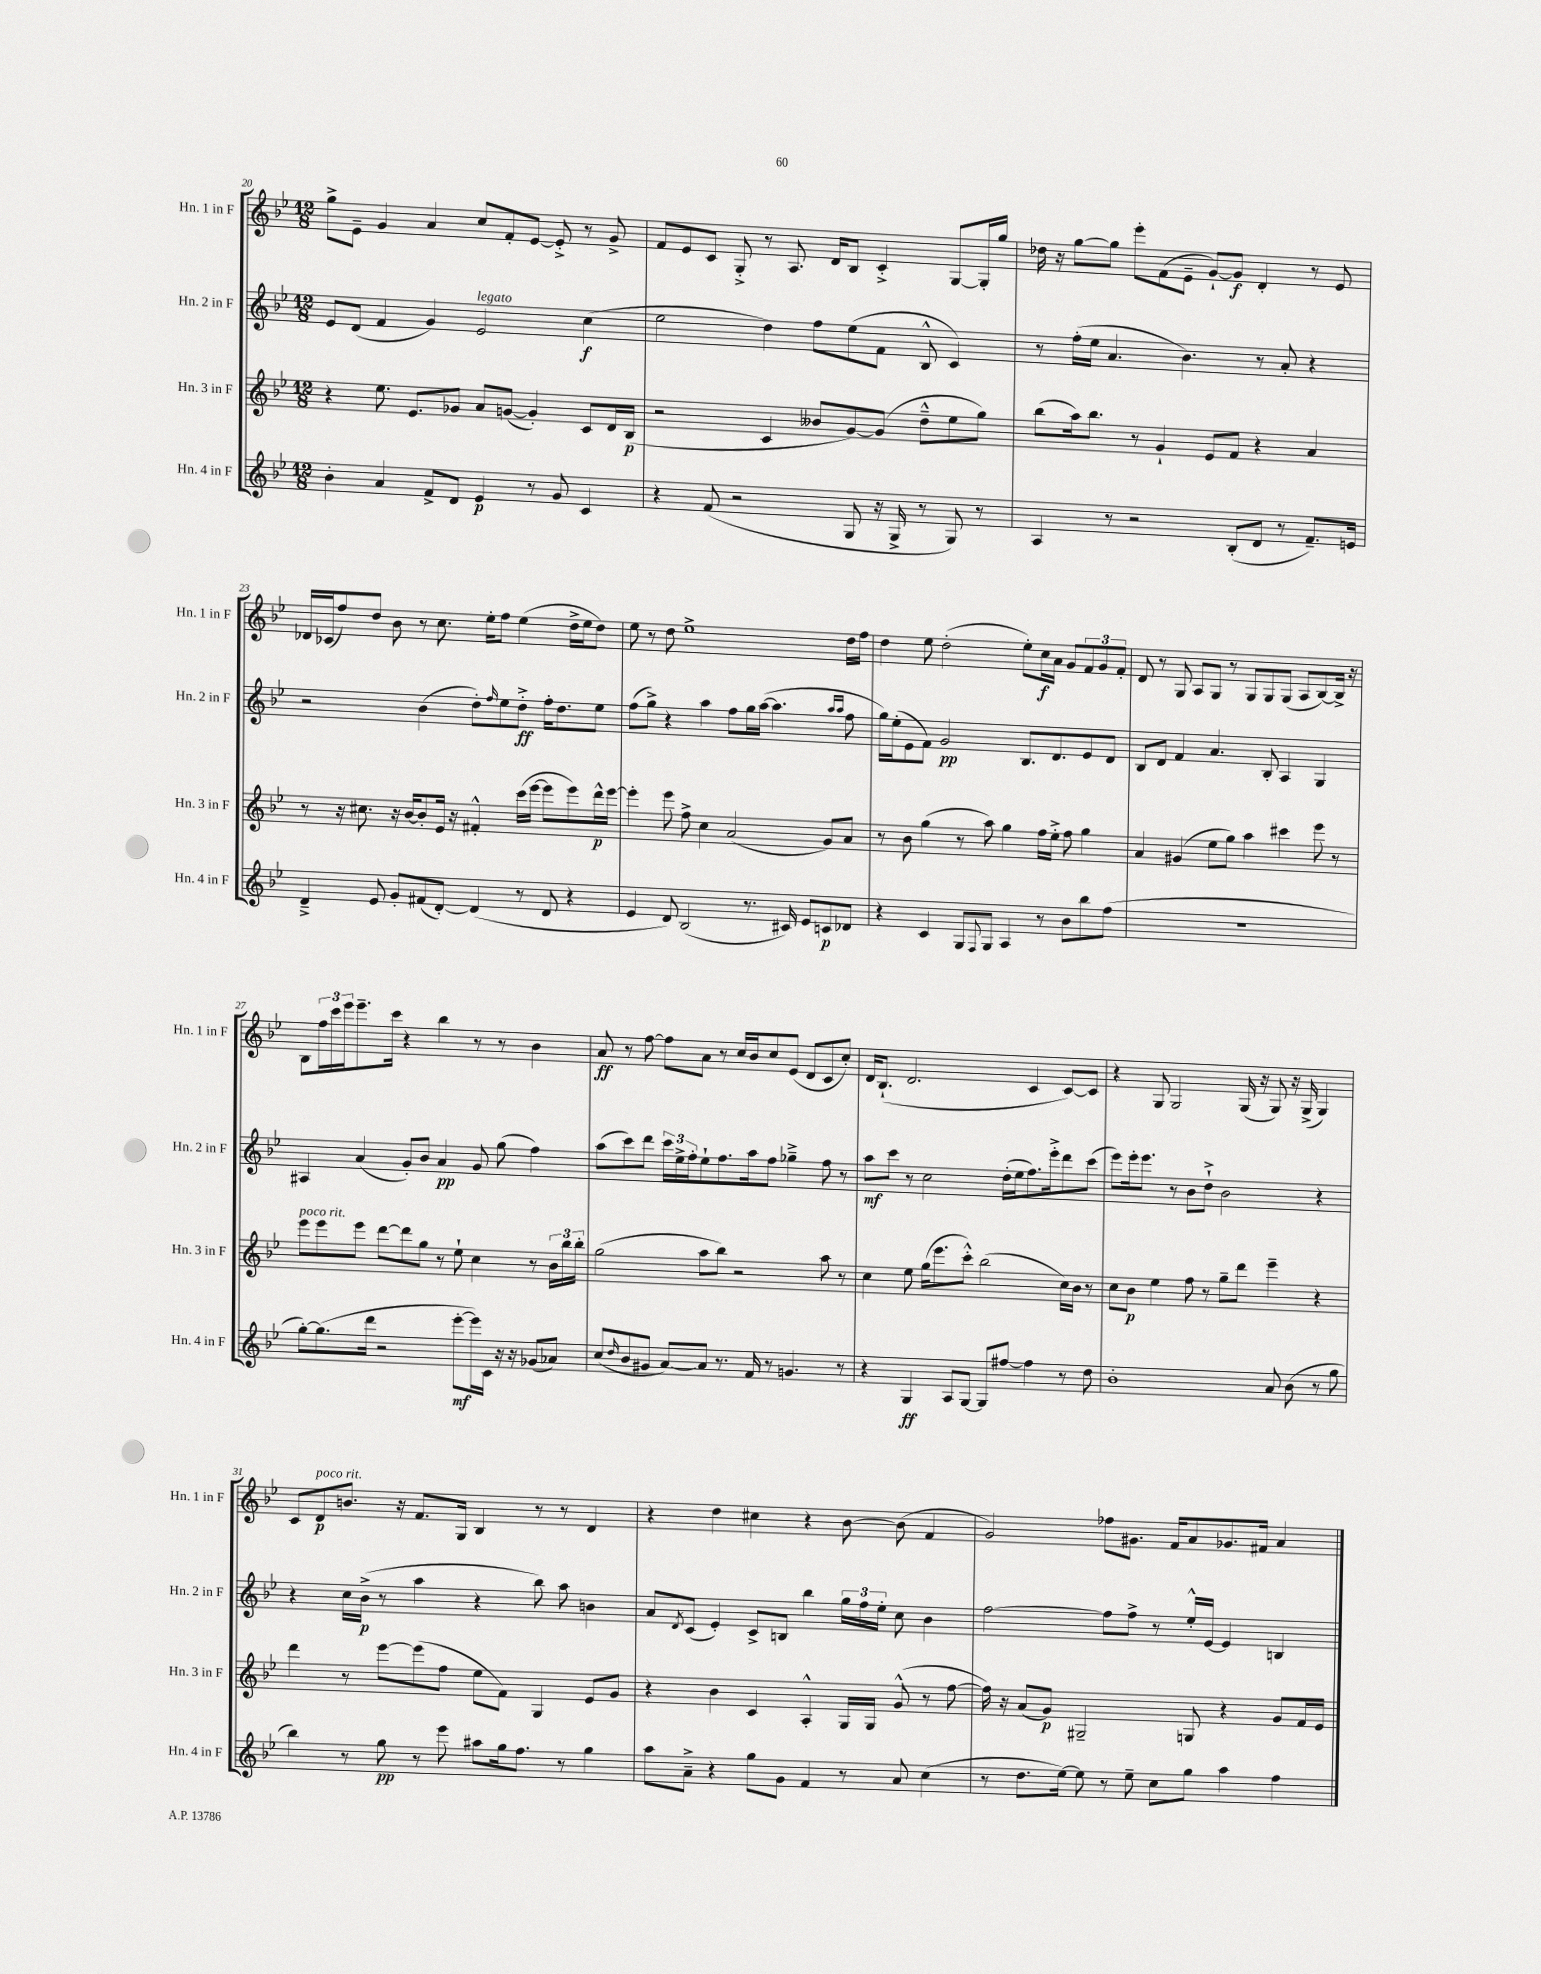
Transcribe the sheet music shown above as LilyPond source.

<<
\new StaffGroup <<
\new Staff = "s0" \with { instrumentName = "Hn. 1 in F" shortInstrumentName = "Hn. 1 in F" } {
    \clef treble \key bes \major \numericTimeSignature \time 12/8
    g''8-> ees'8-- g'4 a'4 c''8 f'8-. ees'8~ ees'8-.-> r8 g'8-> |
    f'8 ees'8 c'8 g8-.-> r8 a8. d'16 bes8 c'4-.-> g8~ g16-. g''16 |
    des''16 r16 g''8~ g''8 ees'''8-. f'8( ees'8-- g'8~-!) g'8\f d'4-. r8 ees'8 |
    des'16 ces'16( f''8) d''8 bes'8 r8 c''8. ees''16-. f''8 ees''4( d''16-> ees''16 d''8) |
    ees''8 r8 d''8 ees''1-> d''16 f''16 |
    d''4 ees''8 d''2-.( ees''8-.) c''16\f a'16 g'8 \tuplet 3/2 { f'8 g'8 f'8-. } |
    d'8 r8 g8 a8 g8 r8 g8 g8 g8( a8 bes8~) bes16-> r16 |
    bes8 \tuplet 3/2 { f''16 c'''16 ees'''16 } ees'''8.-- c'''16 r4 bes''4 r8 r8 bes'4 |
    a'8\ff r8 f''8~ f''8 a'8 r8 c''16 bes'16 c''8 ees'8( d'8 c'8 c''8-.) |
    d'16 bes8.-!( d'2. c'4 c'8~) c'8 |
    r4 g8 g2 g16( r16 g8) r16 g16->( g4) |
    c'8 d'8\p^\markup { \italic "poco rit." } b'8. r16 f'8. g16 bes4 r8 r8 d'4 |
    r4 d''4 cis''4 r4 bes'8~ bes'8( f'4 |
    g'2) fes''8 gis'8. f'16 a'8 ges'8. fis'16 a'4 \bar "|." |
}
\new Staff = "s1" \with { instrumentName = "Hn. 2 in F" shortInstrumentName = "Hn. 2 in F" } {
    \clef treble \key bes \major \numericTimeSignature \time 12/8
    ees'8 d'8( f'4 g'4) ees'2^\markup { \italic "legato" } c''4\f( |
    ees''2 d''4) f''8 ees''8( f'8 bes8-^ c'4) |
    r8 f''16-.( ees''16 a'4. bes'4.) r8 a'8-. r4 |
    r2 bes'4( d''8-.) \grace { f''16 } ees''8 d''8-.->\ff f''16-. d''8. ees''8 |
    f''8( g''8->) r4 a''4 f''8 g''16 a''16~( a''4. \grace { a''16 a''16 } f''8 |
    g''16) ees''16-.( ees'8 f'8) g'2\pp bes8. d'8. ees'8 d'8 |
    bes8 d'8 f'4 a'4. bes8-. a4 g4 |
    ais4 a'4( g'8-.) bes'8 a'4\pp g'8 g''8( f''4) |
    a''8( c'''8) d'''8 \tuplet 3/2 { c'''16 ees''16-> f''16-. } ees''8-! f''8. a''16 f''8 ges''4---> f''8 r8 |
    a''8\mf c'''8 r8 c''2 d''16-.( ees''16 f''8.) ees'''16-.-> d'''8 c'''8( |
    ees'''8) ees'''16-. ees'''8. r8 bes'8 d''8-!-> bes'2 r4 |
    r4 c''16 bes'16->\p( r8 a''4 r4 bes''8) a''8 b'4 |
    a'8 \acciaccatura { d'8 } c'8( ees'4-.) c'8-> b8 bes''4 \tuplet 3/2 { g''16 f''16 ees''16-. } c''8 bes'4 |
    f''2~ f''8 f''8-> r8 ees''16-.-^ ees'16~ ees'4 b4 \bar "|." |
}
\new Staff = "s2" \with { instrumentName = "Hn. 3 in F" shortInstrumentName = "Hn. 3 in F" } {
    \clef treble \key bes \major \numericTimeSignature \time 12/8
    r4 ees''8. ees'8. ges'8 a'8 g'8~( g'4-.) c'8 d'16 bes16\p( |
    r2 c'4 beses'8 g'8~) g'8( d''8---^ ees''8 g''8) |
    bes''8( a''16) bes''8. r8 g'4-! ees'8 f'8 r4 a'4 |
    r8 r16 cis''8. r16 bes'16~ bes'8-. ees'16 r16 fis'4-.-^ c'''16( ees'''16~ ees'''8 ees'''8) d'''16-^\p ees'''16~ |
    ees'''4-. ees'''8 f''8-> c''4 a'2( g'8) a'8 |
    r8 bes'8 g''4( r8 a''8) g''4 f''16 ees''16-.-> f''8 g''4 |
    a'4 gis'4( ees''8 g''8) a''4 cis'''4 ees'''8 r8 |
    ees'''8^\markup { \italic "poco rit." } ees'''8 ees'''8 d'''8~ d'''8 g''8 r8 ees''8-! c''4 r8 \tuplet 3/2 { bes'16 bes''16 bes''16-. } |
    g''2( a''8 bes''8) r2 a''8 r8 |
    c''4 ees''8 g''16( ees'''8. c'''8-.-^) bes''2( c''16) bes'16 r8 |
    c''8 bes'8\p ees''4 f''8 r8 g''8-- d'''8 ees'''4-- r4 |
    d'''4 r8 ees'''8~ ees'''8( f''8 ees''8 f'8) g4 ees'8 g'8 |
    r4 bes'4 c'4 a4-.-^ g16 g16 g'8-^( r8 f''8~ |
    f''16) r16 a'8( g'8\p) gis2-- g8 r4 g'8 f'16 ees'16 \bar "|." |
}
\new Staff = "s3" \with { instrumentName = "Hn. 4 in F" shortInstrumentName = "Hn. 4 in F" } {
    \clef treble \key bes \major \numericTimeSignature \time 12/8
    bes'4-. a'4 f'8-> d'8 ees'4\p r8 g'8 c'4 |
    r4 f'8( r2 g8 r16 g16-> r8 g8) r8 |
    a4 r8 r2 bes8-.( d'8 r8 f'8.--) e'16 |
    d'4---> ees'8 g'8-. fis'8( d'8~-.) d'4( r8 d'8 r4 |
    ees'4 d'8) bes2( r8. cis'16) ees'8 c'8\p des'8 |
    r4 c'4 g8 \appoggiatura { f8 } g8 a4 r8 bes'8 bes''8 f''8( |
    R1. |
    g''8~-.) g''8.( d'''16 r2 ees'''8~-.\mf ees'''16) c'16 r16 r16 ges'8( aes'8) |
    c''8( \grace { d''16 } bes'8 gis'8 a'8~) a'8 r8. f'16 r8 g'4. r8 |
    r4 g4\ff a8 g8~ g8 fis''8~ fis''4 r8 d''8 |
    bes'1-. a'8 bes'8( r8 g''8 |
    bes''4) r8 g''8\pp r8 ees'''8 ais''8 g''16 f''8. r8 g''4 |
    a''8 a'8---> r4 g''8 g'8 f'4 r8 a'8 c''4( |
    r8 d''8. ees''16~) ees''8 r8 ees''8-- c''8 g''8 a''4 f''4 \bar "|." |
}
>>
>>
\layout { \context { \Score currentBarNumber = #20 } }
